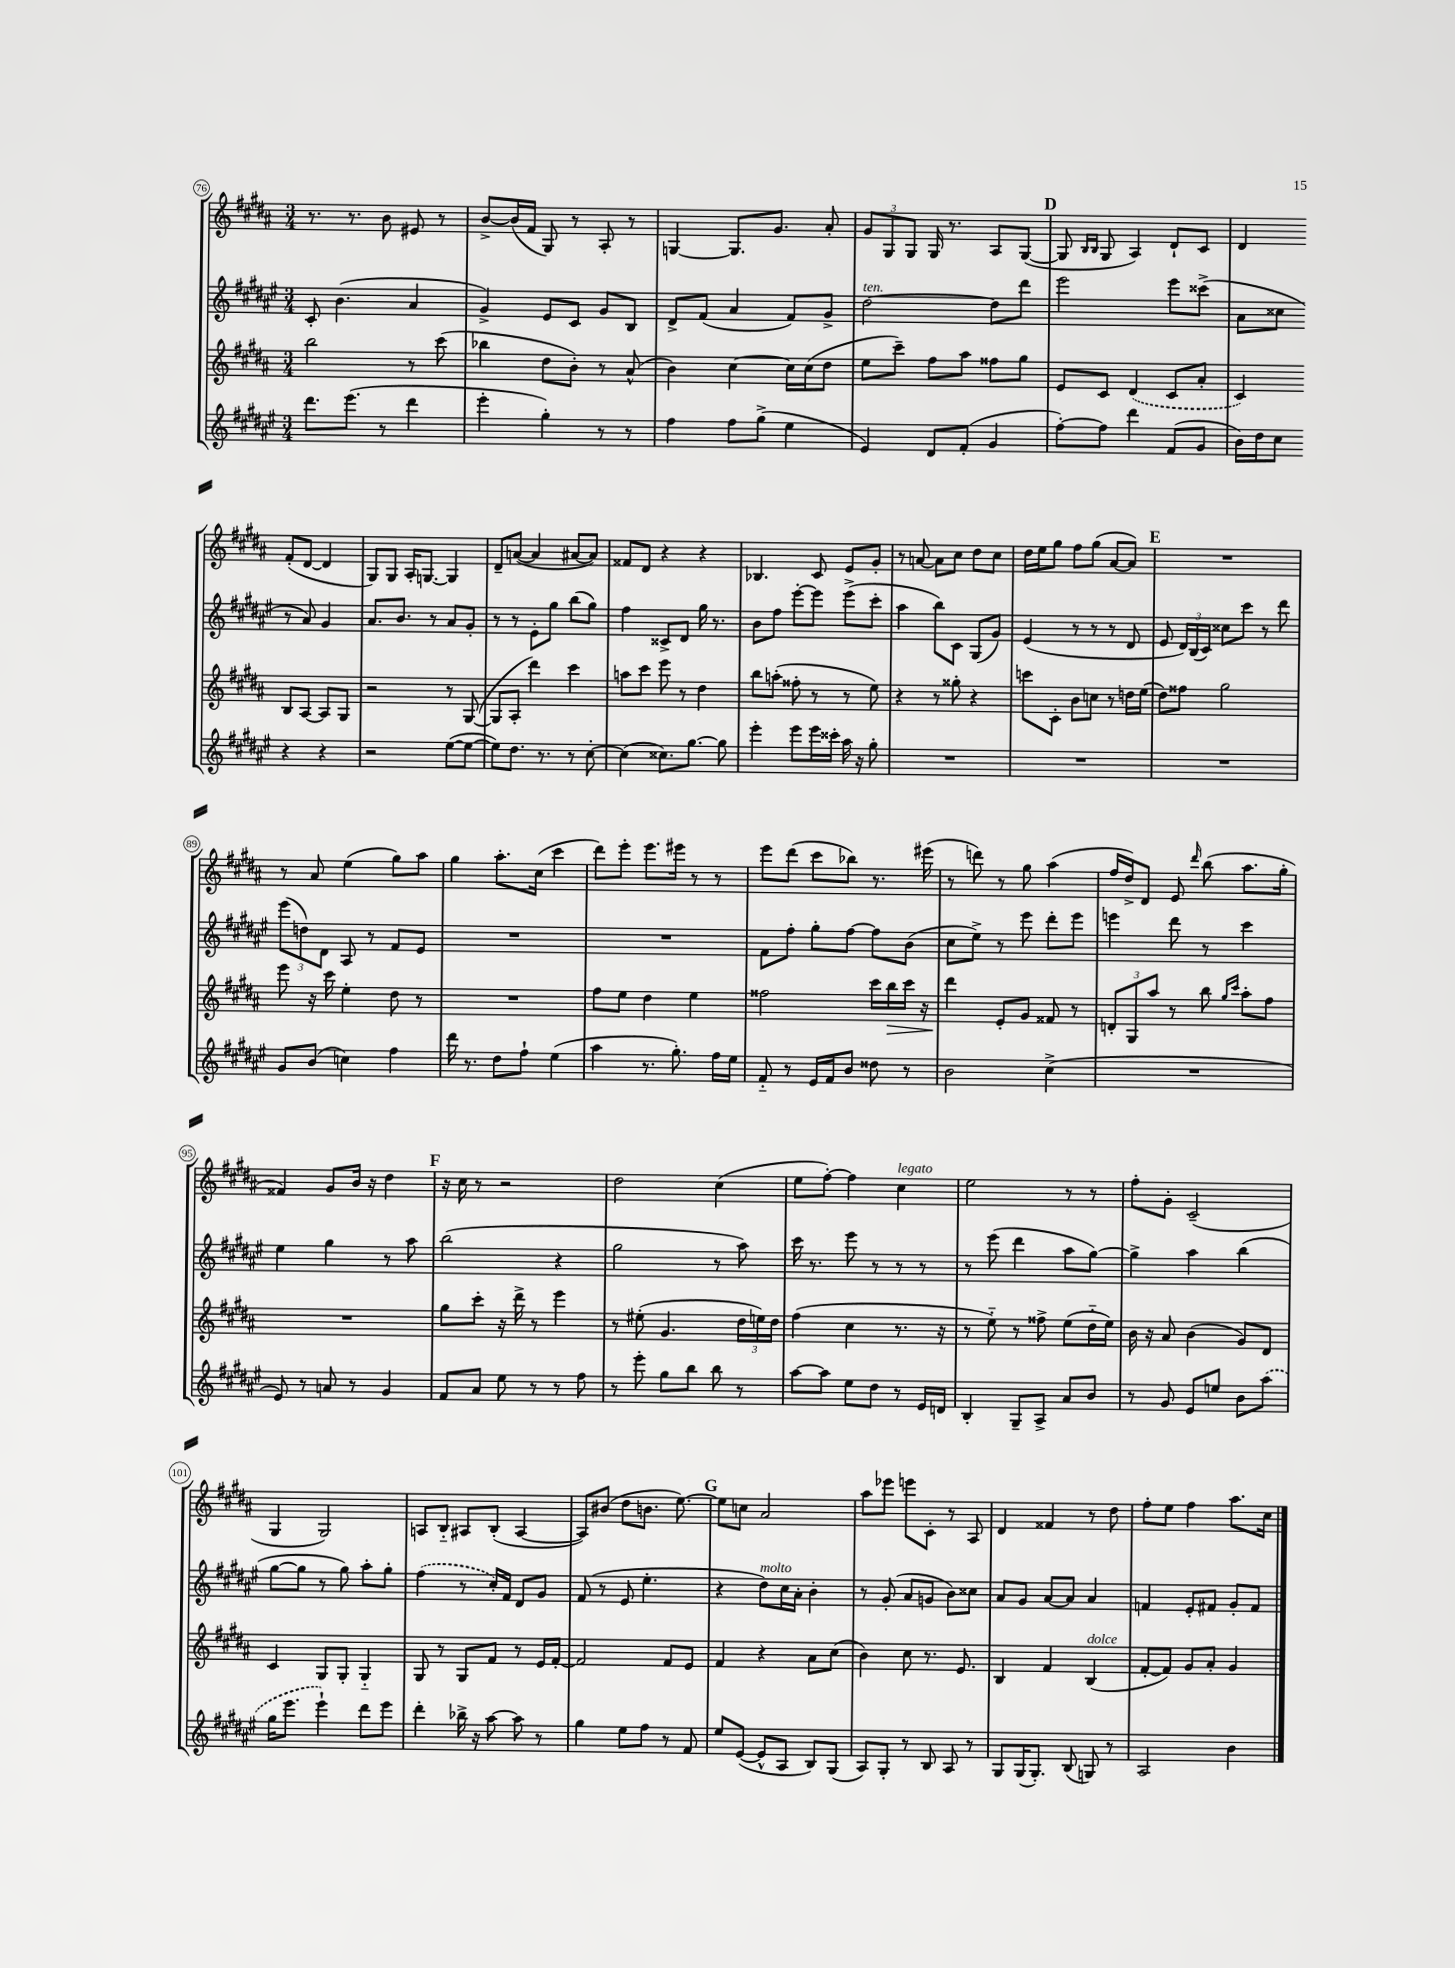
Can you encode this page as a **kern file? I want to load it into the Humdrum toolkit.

**kern	**kern	**dynam	**kern	**kern
*part4	*part3	*part3	*part2	*part1
*staff4	*staff3	*staff3	*staff2	*staff1
*clefG2	*clefG2	*	*clefG2	*clefG2
*k[f#c#g#d#a#e#]	*k[f#c#g#d#a#]	*	*k[f#c#g#d#a#e#]	*k[f#c#g#d#a#]
*M3/4	*M3/4	*	*M3/4	*M3/4
=76	=76	=76	=76	=76
8.ddd#\L	2bb\	.	8c#'/	8.r
.	.	.	(4.b\	.
(8.eee#\J	.	.	.	8.r
8r	.	.	.	8b\
4ddd#\	8r	.	4a#/	8e#X/
.	(8ccc#\	.	.	8r
=77	=77	=77	=77	=77
4eee#'\	4bb-X\	.	4g#^/)	[8b^/L
.	.	.	.	(16b/L]
.	.	.	.	16f#/JJ
4gg#'\)	8dd#\L	.	8e#/L	8G#/)
.	8b'\J)	.	8c#/J	8r
8r	8r	.	8g#/L	8A#'/
8r	(8a#^^/	.	8B/J	8r
=78	=78	=78	=78	=78
4ff#\	4b\)	.	8d#^/L	[4Gn/
.	.	.	(8f#/J	.
8ff#\L	[4cc#\	.	4a#/	8.G/L]
(8gg#^\J	.	.	.	.
.	.	.	.	8.g#/J
4ee#\	16cc#\LL]	.	8f#/L)	.
.	(16cc#\J	.	.	.
.	8dd#\J	.	8g#^/J	8a#'/
=79	=79	=79	=79	=79
!	!	!	!LO:TX:a:i:t=ten.	!
4e#/)	8ee\L	.	[2dd#\	12g#/L
.	.	.	.	12G#/
.	8ccc#~\J)	.	.	.
.	.	.	.	12G#/J
8d#/L	8ff#\L	.	.	16G#/
.	.	.	.	8.r
(8f#'/J	8aa#\J	.	.	.
4g#/	8ff##X\L	.	8dd#\L]	8A#/L
.	8gg#\J	.	8ddd#\J	([8G#/J
!!LO:REH:place=s1:t=D
=80	=80	=80	=80	=80
[8ff#'\L)	8e/L	.	2eee#\	8G#/]
.	.	.	.	16qqB/LL
.	.	.	.	16qqB/JJ
8ff#\J]	8c#/J	.	.	8G#/
4ddd#\	(4d#/	.	.	4A#/)
(8f#/L	8c#/L	.	8eee#\L	8d#`/L
8g#/J	8a#'/J	.	(8ccc##X^\J	8c#/J
=81	=81	=81	=81	=81
16b\LL)	4c#/)	.	8a#\L	4d#/
16dd#\J	.	.	.	.
8cc#\J	.	.	8cc##X\J	.
4r	8B/L	.	8r	(8f#'/L
.	[8A#/J	.	8a#/)	[8d#/J
4r	8A#/L]	.	4g#/	4d#/]
.	8G#/J	.	.	.
!!LO:LB:g=z
=82	=82	=82	=82	=82
2r	2r	.	8.a#/L	8G#/L)
.	.	.	.	8G#/J
.	.	.	8.b/J	.
.	.	.	.	16A#'/KL
.	.	.	.	[8.Gn/J
.	.	.	8r	.
([8ee#\L	8r	.	8a#/L	4G/]
8ee#\J_	([8G#/	.	8g#'/J	.
=83	=83	=83	=83	=83
8ee#\L])	8G#/L]	.	8r	8d#~/L
8.dd#\J	8A#'/J	.	8r	([8an/J
.	4ddd#\)	.	8e#'\L	4a/]
8.r	.	.	.	.
.	.	.	8gg#\J	.
8r	4ccc#\	.	(8bb\L	[8a#X/L
[8cc#'\	.	.	8gg#\J)	8a#/J])
=84	=84	=84	=84	=84
(4cc#\]	8aan\L	.	4ff#\	8f##X/L
.	8ccc#\J	.	.	8d#/J
8.cc##X\L)	8eee\	.	8c##X^/L	4r
.	8r	.	8d#/J	.
[8.gg#\J	.	.	.	.
.	4dd#\	.	16gg#\	4r
.	.	.	8.r	.
8gg#\]	.	.	.	.
=85	=85	=85	=85	=85
4eee#'\	8bb\L	.	8b\L	4.B-X/
.	(8aan'\J	.	8ff#\J	.
8eee#\L	8ff##X'\	.	[8eee#'\L	.
16eee#\L	8r	.	8eee#\J]	8c#/
16ccc##X'\JJ	.	.	.	.
16aa#\	8r	.	(8eee#^\L	8e/L
16r	.	.	.	.
8gg#'\	8ee\)	.	8ccc#'\J	8g#'/J
=86	=86	=86	=86	=86
2.r	4r	.	4aa#\	8r
.	.	.	.	[8an/
.	8r	.	8bb\L)	8a\L]
.	8gg##X'\	.	8c#\J	8cc#\J
.	4r	.	(8G#/L	8dd#\L
.	.	.	8g#/J)	8cc#\J
=87	=87	=87	=87	=87
2.r	8cccn\L	.	(4e#/	16dd#\LL
.	.	.	.	16ee\J
.	8c#'\J	.	.	8gg#\J
.	8b\L	.	8r	8ff#\L
.	8ccn\J	.	8r	(8gg#\J
.	8r	.	8r	[8a#/L
.	16ddn\LL	.	8d#/	8a#/J])
.	(16ee\JJ	.	.	.
!!LO:REH:place=s1:t=E
=88	=88	=88	=88	=88
2.r	8dd#\L)	.	8e#/	2.r
.	8ff##X\J	.	24d#/LL)	.
.	.	.	(24B/	.
.	.	.	24c#/JJ)	.
.	2gg#\	.	8cc##X\L	.
.	.	.	8ccc#\J	.
.	.	.	8r	.
.	.	.	8ddd#\	.
!!LO:LB:g=z
=89	=89	=89	=89	=89
8g#/L	8eee\	.	(12eee#\L	8r
.	.	.	12ddn\)	.
(8b/J	16r	.	.	8a#/
.	.	.	12d#\J	.
.	16ccc#\	.	.	.
4ccn\)	4ee'\	.	8A#/	(4ee\
.	.	.	8r	.
4ff#\	8dd#\	.	8f#/L	8gg#\L)
.	8r	.	8e#/J	8aa#\J
=90	=90	=90	=90	=90
16ddd#\	2.r	.	2.r	4gg#\
8.r	.	.	.	.
8dd#\L	.	.	.	8.aa#'\L
8ff#`\J	.	.	.	.
.	.	.	.	(16cc#\Jk
(4ee#\	.	.	.	4ccc#\
=91	=91	=91	=91	=91
4aa#\	8ff#\L	.	2.r	8ddd#\L)
.	8ee\J	.	.	8eee'\J
8.r	4dd#\	.	.	8.eee\L
8.gg#'\)	.	.	.	16eee#X\Jk
.	4ee\	.	.	8r
16ff#\LL	.	.	.	8r
16ee#\JJ	.	.	.	.
=92	=92	=92	=92	=92
8f#/	2ff##X\	.	8f#\L	8eee\L
8r	.	.	8ff#'\J	(8ddd#\J
16e#/LL	.	.	8gg#'\L	8ccc#\L
16f#/J	.	.	.	.
8b/J	.	.	[8ff#\J	8bb-X\J)
8dd##X\	16ccc#\LL	.	8ff#\L]	8.r
!	!	!LO:HP:b	!	!
.	16bb\	>	.	.
8r	16ccc#\JJ	.	(8b\J	.
.	16r	.	.	(16eee#X\
=93	=93	=93	=93	=93
2b\	4ddd#\	.	8cc#\L	8r
.	.	.	8ee#^\J)	8dddn\)
.	8e'/L	]	8r	8r
.	8g#/J	.	8eee#\	8gg#\
(4cc#^\	8f##X/	.	8ddd#'\L	(4aa#\
.	8r	.	8eee#\J	.
=94	=94	=94	=94	=94
2.r	12dn'/L	.	4eeen\	16ff#/LL
.	.	.	.	16dd#^/J)
.	12G#/	.	.	.
.	.	.	.	8d#/J
.	12aa#/J	.	.	.
.	8r	.	8ddd#\	8e/
.	.	.	.	16qqddd#/
.	8bb\	.	8r	(8bb\
.	16qqgg#/LL	.	.	.
.	16qqccc#/JJ	.	.	.
.	8aa#'\L	.	4ccc#\	8.aa#\L
.	8ff#\J	.	.	.
.	.	.	.	16gg#'\Jk
!!LO:LB:g=z
=95	=95	=95	=95	=95
8e#/)	2.r	.	4ee#\	4f##X/)
8r	.	.	.	.
8an/	.	.	4gg#\	8g#/L
8r	.	.	.	16b/Jk
.	.	.	.	16r
4g#/	.	.	8r	4dd#\
.	.	.	8aa#\	.
!!LO:REH:place=s1:t=F
=96	=96	=96	=96	=96
8f#/L	8gg#\L	.	(2bb\	16r
.	.	.	.	16cc#\
8a#/J	8ccc#'\J	.	.	8r
8ee#\	16r	.	.	2r
.	16ddd#^\	.	.	.
8r	8r	.	.	.
8r	4eee\	.	4r	.
8ff#\	.	.	.	.
=97	=97	=97	=97	=97
8r	8r	.	2gg#\	2dd#\
8eee#'\	(8ee#X'\	.	.	.
8gg#\L	4.g#/	.	.	.
8bb\J	.	.	.	.
8bb\	.	.	8r	(4cc#\
8r	24dd#\LL	.	8aa#\)	.
.	24een\)	.	.	.
.	24dd#\JJ	.	.	.
=98	=98	=98	=98	=98
[8aa#\L	(4ff#\	.	16ccc#\	8ee\L
.	.	.	8.r	.
8aa#\J]	.	.	.	[8ff#'\J)
8ee#\L	4cc#\	.	8eee#\	4ff#\]
8dd#\J	.	.	8r	.
!	!	!	!	!LO:TX:a:i:t=legato
8r	8.r	.	8r	4cc#\
16e#/LL	.	.	8r	.
16dn/JJ	16r	.	.	.
=99	=99	=99	=99	=99
4B'/	8r	.	8r	2ee\
.	8ee\)	.	(8eee#\	.
8G#~/L	8r	.	4ddd#\	.
8A#^/J	8ff##X^\	.	.	.
8a#/L	(8ee\L	.	8aa#\L	8r
8b/J	16dd#\L	.	[8gg#\J)	8r
.	16ee\JJ)	.	.	.
=100	=100	=100	=100	=100
8r	16b\	.	4gg#^\]	8ff#'\L
.	16r	.	.	.
8g#/	8a#/	.	.	8g#'\J
8e#/L	(4b\	.	4aa#\	(2c#~/
8een/J	.	.	.	.
8b\L	8g#/L)	.	(4bb\	.
(8aa#\J	8d#/J	.	.	.
!!LO:LB:g=z
=101	=101	=101	=101	=101
16gg#\KL	4c#/	.	[8gg#\L	4G#/
8.eee#\J	.	.	.	.
.	.	.	8gg#\J]	.
4eee#`\)	8G#/L	.	8r	2G#/)
.	8G#'/J	.	8gg#\)	.
8ddd#\L	4G#/	.	8aa#'\L	.
8eee#\J	.	.	8gg#'\J	.
=102	=102	=102	=102	=102
4ddd#'\	8G#/	.	(4ff#\	8An/L
.	8r	.	.	8B/J
16bb-X^\	8G#/L	.	8r	8A#X/L
16r	.	.	.	.
[8aa#\	8f#/J	.	16cc#'/LL)	(8B'/J
.	.	.	16f#/JJ	.
8aa#\]	8r	.	8d#/L	[4A#/
8r	16e/LL	.	8g#/J	.
.	[16f#'/JJ	.	.	.
=103	=103	=103	=103	=103
4gg#\	2f#/]	.	(8f#/	8A#/L])
.	.	.	8r	(8b#X/J
8ee#\L	.	.	8e#/	8dd#\L
8ff#\J	.	.	4.ee#'\	8.bn\J
8r	8f#/L	.	.	.
.	.	.	.	[8.ee\)
8f#/	8e/J	.	.	.
!!LO:REH:place=s1:t=G
=104	=104	=104	=104	=104
8ee#/L	4f#/	.	4r	8ee\L]
([8e#/J	.	.	.	8ccn\J
!	!	!	!LO:TX:a:i:t=molto	!
8e#^^/L]	4r	.	8dd#\L)	2a#/
8A#/J	.	.	16cc#\L	.
.	.	.	16a#'\JJ	.
8B/L)	8a#\L	.	4b'\	.
(8G#/J	(8cc#\J	.	.	.
=105	=105	=105	=105	=105
8A#/L)	4b\)	.	8r	8aa#\L
8G#'/J	.	.	(8g#'/	8eee-X\J
8r	8cc#\	.	8a#/L	8eeen\L
8B/	8.r	.	8gn/J	8c#'\J
8A#/	.	.	8b\L)	8r
.	8.e/	.	.	.
8r	.	.	8cc##X\J	8A#/
=106	=106	=106	=106	=106
8G#/L	4B/	.	8a#/L	4d#/
(16G#/K	.	.	8g#/J	.
8.G#'/J)	.	.	.	.
.	4f#/	.	[8a#/L	4f##X/
(8B/	.	.	8a#/J]	.
!	!LO:TX:a:i:t=dolce	!	!	!
8Gn/)	(4B/	.	4a#/	8r
8r	.	.	.	8dd#\
=107	=107	=107	=107	=107
2A#/	[8f#'/L	.	4fn/	8ff#'\L
.	8f#/J])	.	.	8ee\J
.	8g#/L	.	8e#'/L	4ff#\
.	8a#'/J	.	8f#X/J	.
4b\	4g#/	.	8g#'/L	8.aa#\L
.	.	.	8f#/J	.
.	.	.	.	16cc#\Jk
==	==	==	==	==
*-	*-	*-	*-	*-
